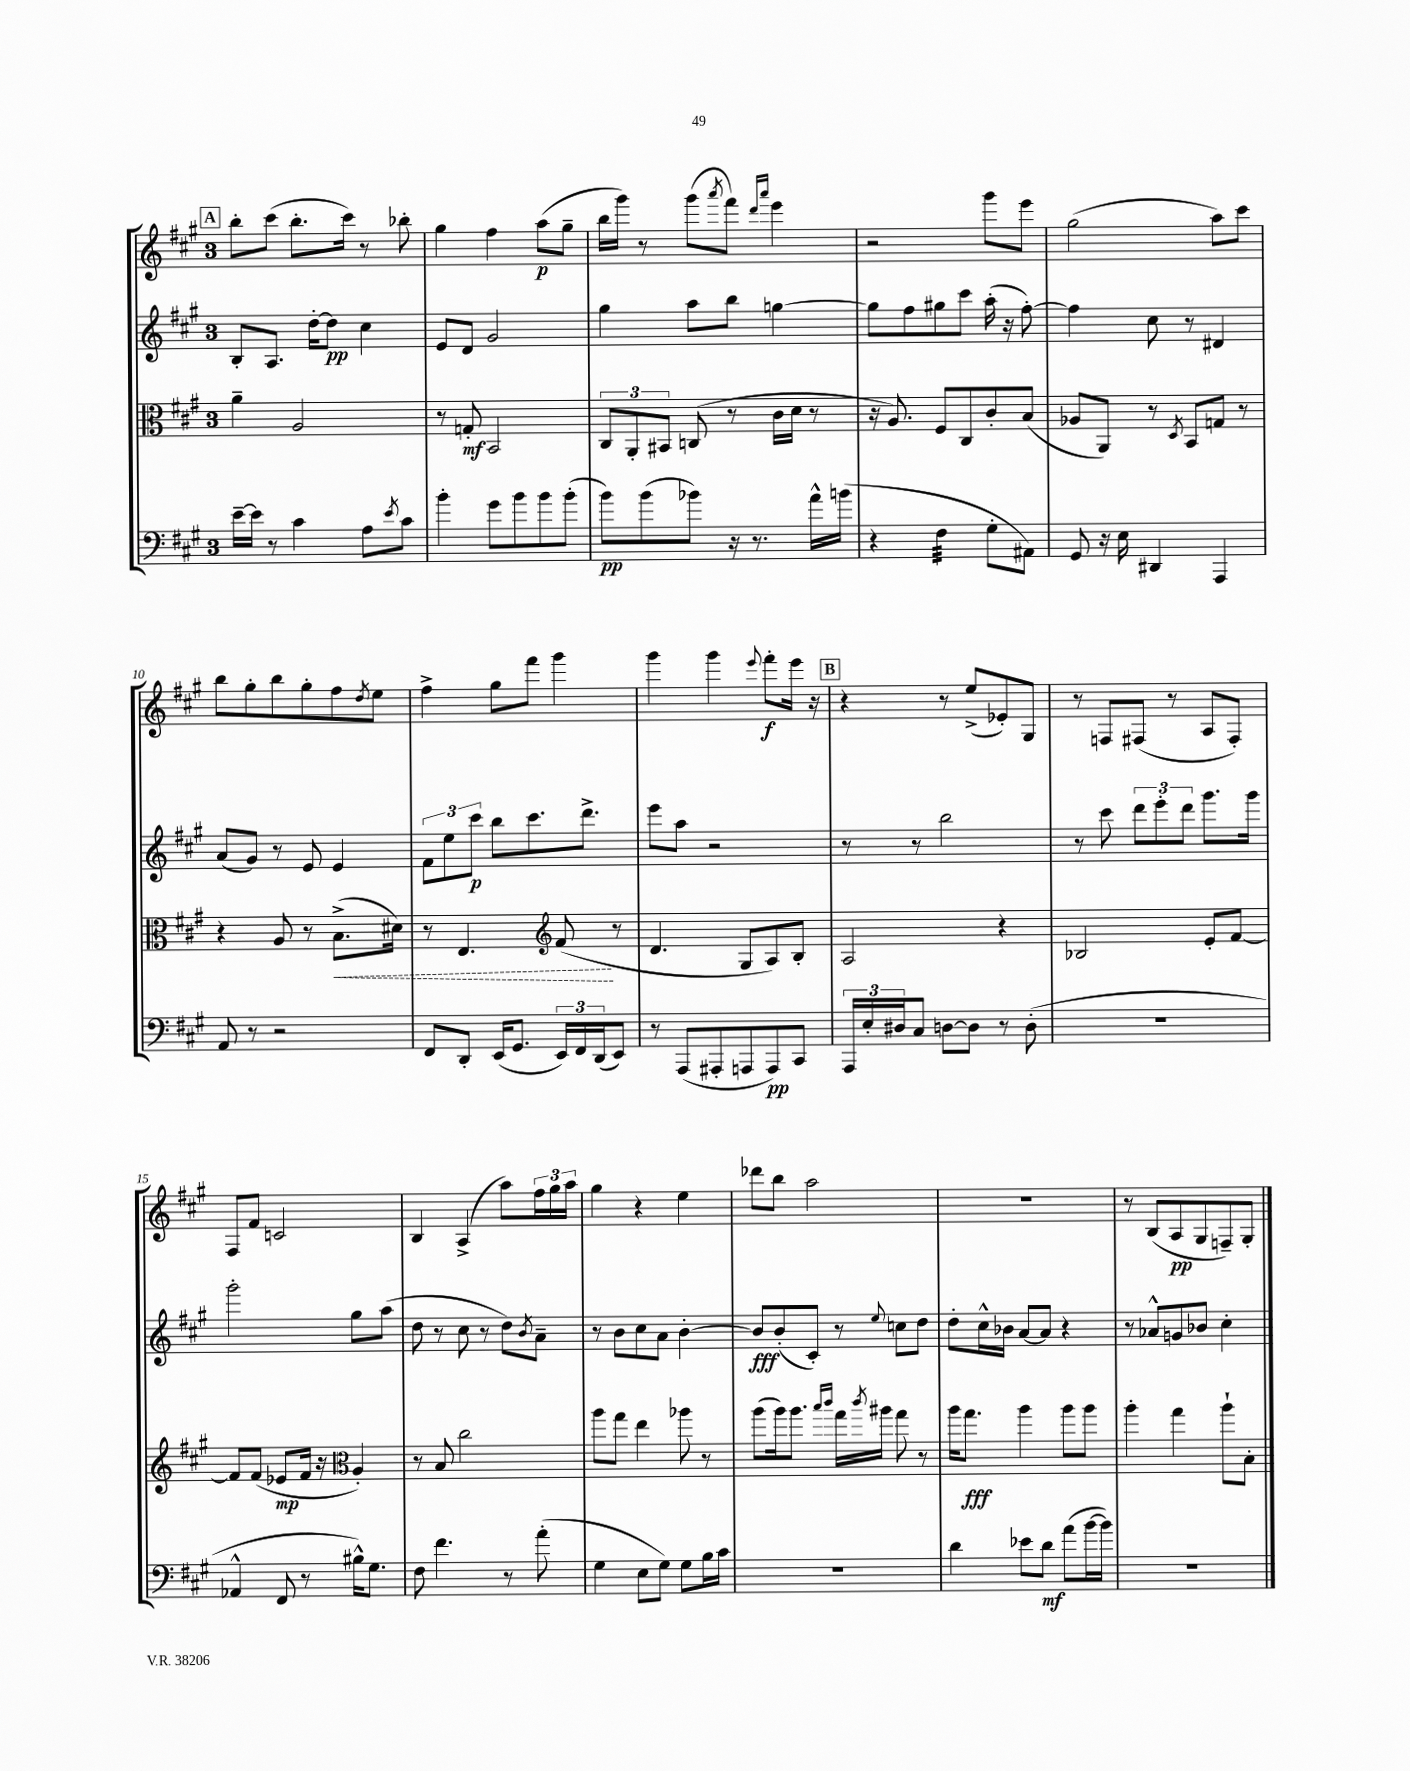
<<
\new StaffGroup <<
\new Staff = "s0" {
    \clef treble \key a \major \once \override Staff.TimeSignature.style = #'single-digit \time 3/4
    \mark \markup { \box "A" } b''8-. cis'''8( b''8.-. cis'''16) r8 bes''8-. |
    gis''4 fis''4 a''8\p( gis''8-- |
    b''16 gis'''16) r8 gis'''8( \acciaccatura { a'''8 } fis'''8) \grace { d'''16 a'''16 } e'''4 |
    r2 gis'''8 e'''8 |
    gis''2( a''8) cis'''8 |
    b''8 gis''8-. b''8 gis''8-. fis''8 \acciaccatura { d''8 } e''8 |
    fis''4-> gis''8 fis'''8 gis'''4 |
    gis'''4 gis'''4 \appoggiatura { e'''8 } fis'''8-.\f e'''16 r16 |
    \mark \markup { \box "B" } r4 r8 e''8->( ees'8-.) gis8 |
    r8 f8 fis8( r8 a8 fis8-.) |
    fis8 fis'8 c'2 |
    b4 a4->( a''8) \tuplet 3/2 { fis''16 gis''16 a''16 } |
    gis''4 r4 e''4 |
    des'''8 b''8 a''2 |
    R2. |
    r8 b8( a8\pp gis8 f8--) gis8-. \bar "|." |
}
\new Staff = "s1" {
    \clef treble \key a \major \once \override Staff.TimeSignature.style = #'single-digit \time 3/4
    \mark \markup { \box "A" } b8-. a8. d''16~-. d''8\pp cis''4 |
    e'8 d'8 gis'2 |
    gis''4 a''8 b''8 g''4~ |
    g''8 fis''8 gis''8 cis'''8 a''16-.( r16 fis''8~-.) |
    fis''4 cis''8 r8 dis'4 |
    a'8( gis'8) r8 e'8 e'4 |
    \tuplet 3/2 { fis'8 e''8 cis'''8\p } b''8 cis'''8. d'''8.-> |
    e'''8 a''8 r2 |
    \mark \markup { \box "B" } r8 r8 b''2 |
    r8 cis'''8 \tuplet 3/2 { d'''8 e'''8-. d'''8 } gis'''8. gis'''16 |
    gis'''2-. gis''8 a''8( |
    d''8 r8 cis''8 r8 d''8) \acciaccatura { b'8 } a'8-- |
    r8 b'8 cis''8 a'8 b'4~-. |
    b'8\fff b'8-.( cis'8-.) r8 \appoggiatura { e''8 } c''8 d''8 |
    d''8-. cis''16-^ bes'16 a'8~ a'8 r4 |
    r8 aes'8-^ g'8 bes'8 cis''4-. \bar "|." |
}
\new Staff = "s2" {
    \clef alto \key a \major \once \override Staff.TimeSignature.style = #'single-digit \time 3/4
    \mark \markup { \box "A" } a'4-- a2 |
    r8 g8-.\mf b,2 |
    \tuplet 3/2 { cis8 a,8-. bis,8 } c8( r8 cis'16 d'16 r8 |
    r16 a8.) fis8 cis8 cis'8-. b8( |
    aes8 a,8) r8 \acciaccatura { d8 } b,8 g8 r8 |
    r4 a8 r8 \once \override Hairpin.style = #'dashed-line b8.->\<( dis'16) |
    r8 e4. \clef treble fis'8\!( r8 |
    d'4. gis8 a8) b8-. |
    \mark \markup { \box "B" } a2 r4 |
    bes2 e'8-. fis'8~ |
    fis'8 fis'8( ees'8\mp fis'16 r16 \clef alto a4-.) |
    r8 b8 cis''2 |
    a''8 gis''8 e''4 aes''8 r8 |
    a''8( a''16) a''8. \grace { b''16 cis'''16 } gis''16 \acciaccatura { cis'''8 } ais''16 gis''8 r8 |
    a''16 gis''8.\fff a''4 a''8 a''8 |
    a''4-. gis''4 a''8-! b8-. \bar "|." |
}
\new Staff = "s3" {
    \clef bass \key a \major \once \override Staff.TimeSignature.style = #'single-digit \time 3/4
    \mark \markup { \box "A" } e'16~-- e'16 r8 cis'4 a8 \acciaccatura { e'8 } cis'8 |
    b'4-. gis'8 b'8 b'8 b'8-.( |
    b'8\pp) b'8( bes'8) r16 r8. a'16-^ b'16( |
    r4 fis4:32 gis8-. ais,8) |
    gis,8 r16 e16 dis,4 a,,4 |
    a,8 r8 r2 |
    fis,8 d,8-. e,16( gis,8. \tuplet 3/2 { e,16) fis,16 d,16( } e,8) |
    r8 a,,8( ais,,8-. a,,8 a,,8\pp) cis,8 |
    \mark \markup { \box "B" } \tuplet 3/2 { a,,16 e16-. dis16 } cis8 d8~ d8 r8 d8-.( |
    R2. |
    aes,4-^ fis,8 r8 bis16-^) gis8. |
    fis8 fis'4. r8 a'8-.( |
    gis4 e8 gis8) gis8 b16 cis'16 |
    R2. |
    d'4 ees'8 d'8\mf a'8( b'16~ b'16) |
    R2. \bar "|." |
}
>>
>>
\layout { \context { \Score currentBarNumber = #5 } }
